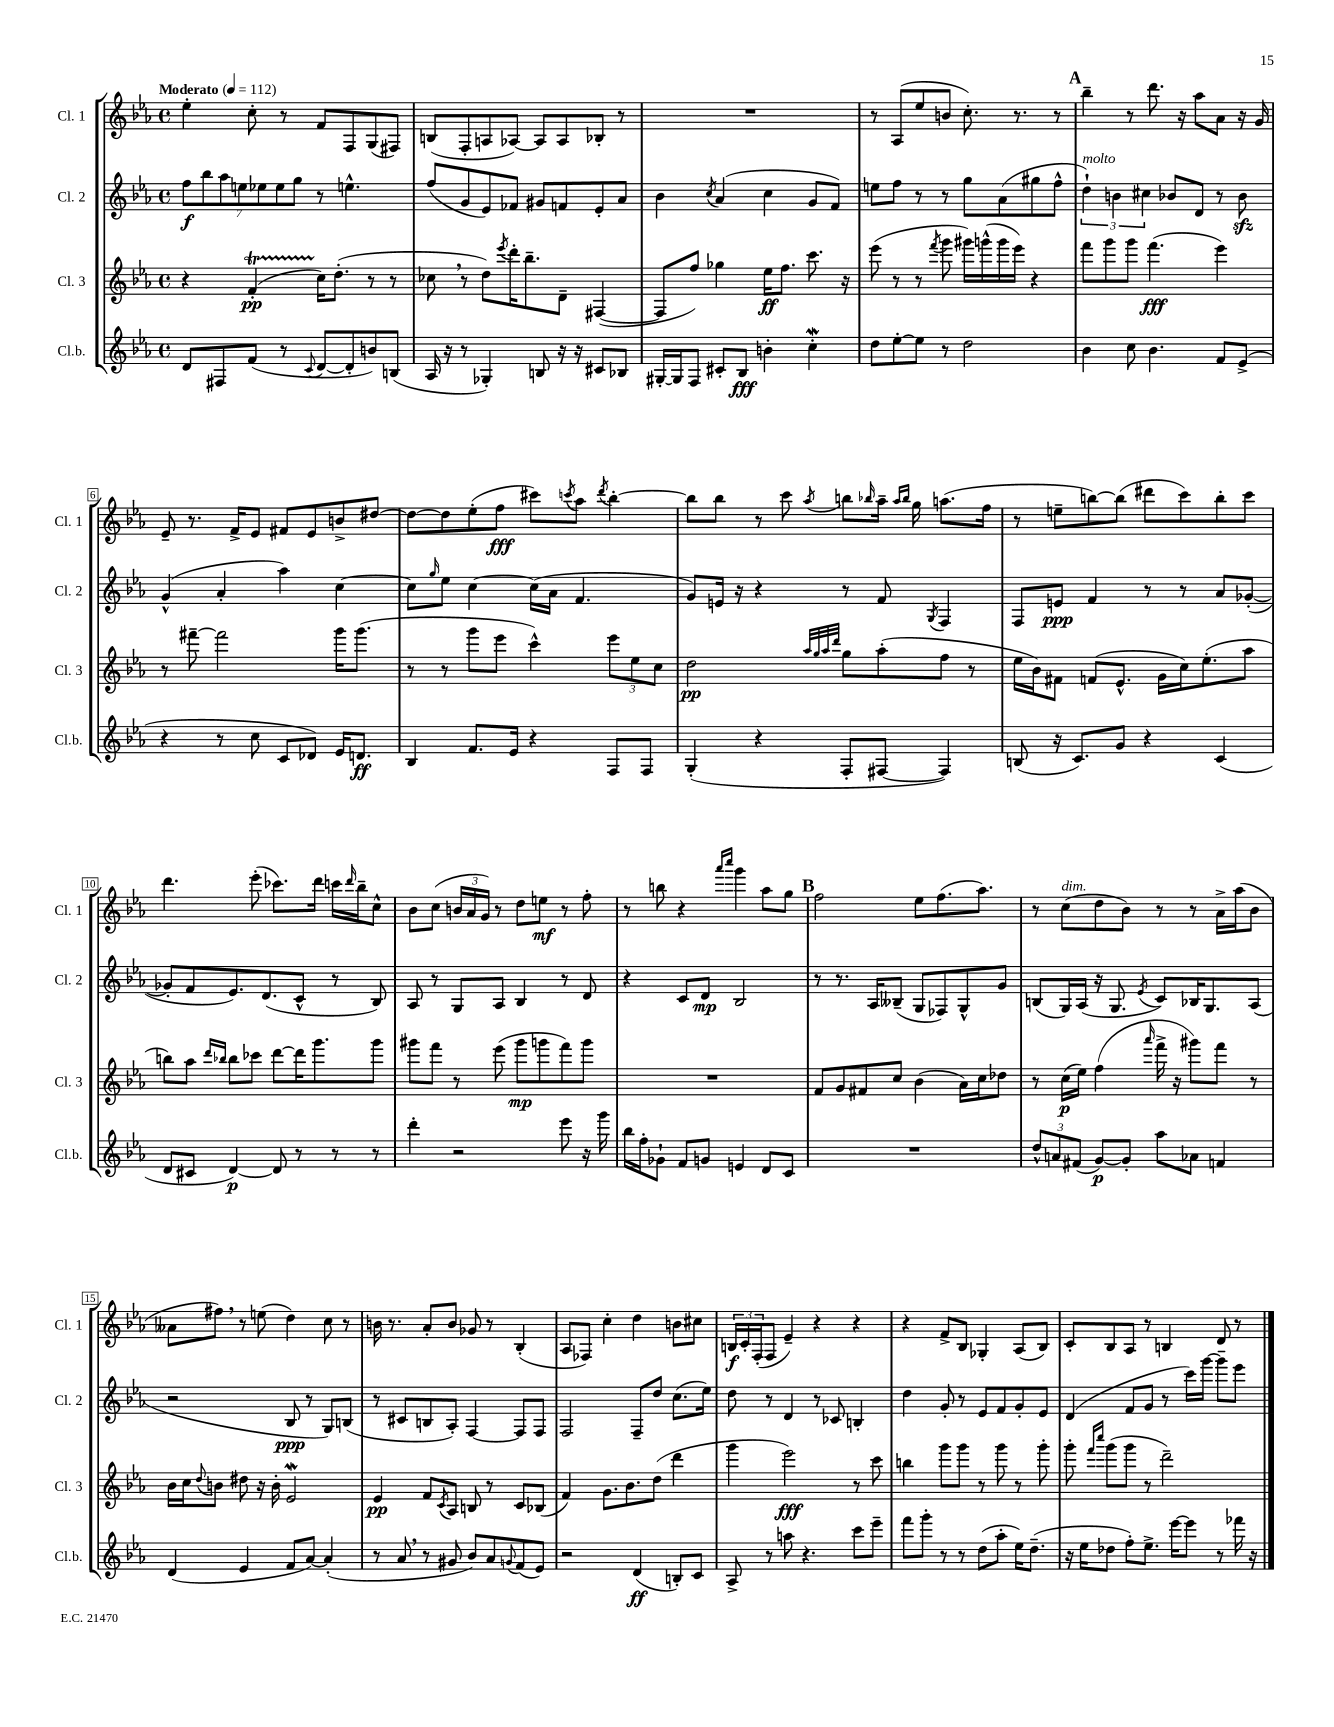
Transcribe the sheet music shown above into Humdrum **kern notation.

**kern	**kern	**kern	**kern
*staff4	*staff3	*staff2	*staff1
*clefG2	*clefG2	*clefG2	*clefG2
*k[b-e-a-]	*k[b-e-a-]	*k[b-e-a-]	*k[b-e-a-]
*M4/4	*M4/4	*M4/4	*M4/4
*met(c)	*met(c)	*met(c)	*met(c)
*MM112	*MM112	*MM112	*MM112
8d/L	4r	14ff\L	4ee-'\
.	.	14bb-\	.
8F#/	.	.	.
.	.	14aa-\	.
.	.	14ee\	.
(8f/J	(4f'/	.	8cc'\
.	.	14ee-\	.
.	.	14ee-\	.
8r	.	.	8r
.	.	14gg\J	.
8qqc/	.	.	.
[8d/L	16cc\LK)	8r	8f/L
.	(8.dd'\J	.	.
8d'/]	.	4.ee^^\	8F/
8b/)	8r	.	(8G/
(8B/J	8r	.	8F#/J)
=	=	=	=
16A-/	8cc-\	(8ff/L	(8B/L
16r	.	.	.
8r	8r	8g/	8F'/
4G-'/)	8dd\L)	8e-/)	8A/
.	8qeee-/	.	.
.	16ddd'\K	8f-/J	[8A-/J)
.	8.bb-~\	.	.
8B/	.	8g#/L	8A-/]L
16r	8d~\J	8f/	8A-/
16r	.	.	.
8c#/L	([4F#/	8e-'/	8B-'/J
8B-/J	.	8a-/J	8r
=	=	=	=
[16G#'/LL	8F#/]L	4b-\	1r
16G#/]J	.	.	.
8F/J	8ff/J)	.	.
.	.	8qcc/	.
8c#'/L	4gg-\	(4a-/	.
8B-/J	.	.	.
4b'\	16ee-\LK	4cc\	.
.	8.ff\J	.	.
4cc'\	8.ccc\	8g/L	.
.	.	8f/J)	.
.	16r	.	.
=	=	=	=
8dd\L	(8eee-\	8ee\L	8r
[8ee-'\	8r	8ff\J	(8A-/L
8ee-\]J	8r	8r	8ee-/
.	8qfff/	.	.
8r	8ggg\	8r	8b/J
2dd\	16ggg#\LL)	8gg\L	8.cc'\)
.	(16ggg^^\	.	.
.	16ggg\	(8a-\	.
.	16eee-\JJ)	.	8.r
.	4r	8gg#\	.
.	.	8ff^^\J	8r
=	=	=	=
4b-\	8fff\L	6dd`\)	4bb-~\
.	8ggg\	.	.
.	.	6b\	.
8cc\	8ggg\J	.	8r
.	.	6cc#\	.
4.b-\	(4.fff\	.	8.ddd\
.	.	8b-/L	.
.	.	.	16r
.	.	8d/J	8aa-\L
8f/L	4eee-\)	8r	8a-\J
(8e-^/J	.	8b-\	16r
.	.	.	16g/
=	=	=	=
4r	8r	(4g^^/	8e-~/
.	[8fff#~\	.	8.r
8r	2fff#\]	4a-'/	.
.	.	.	16f^/LK
8cc\	.	.	8e-/J
8c/L	.	4aa-\)	8f#/L
8d-/J)	.	.	8e-/
16e-/LK	16ggg\LK	[4cc\	8b^/
8.d/J	(8.ggg\J	.	.
.	.	.	[8dd#/J
=	=	=	=
4B-/	8r	8cc\]L	8dd#\_L
.	.	16qqgg/	.
.	8r	8ee-\J	8dd#\]
8.f/L	8ggg\L	[4cc\	(8ee-'\
.	8eee-\J	.	8ff\J
16e-/Jk	.	.	.
4r	4ccc^^\)	(16cc\]LL	8ccc#\L)
.	.	16a-\JJ	.
.	.	.	8qccc/
.	.	4.f/	8aa-\J
.	.	.	8qddd/
8F/L	12eee-\L	.	[4bb-'\
.	12ee-\	.	.
8F/J	.	.	.
.	12cc\J	.	.
=	=	=	=
(4G'/	2dd\	8g/L)	8bb-\]L
.	.	16e/Jk	8bb-\J
.	.	16r	.
4r	.	4r	8r
.	.	.	8ccc\
.	32qqaa-/LLL	.	.
.	32qqgg/	.	.
.	32qqaa-/	.	.
.	32qqddd/JJJ	.	8qaa-/
8F'/L	8gg\L	8r	8bb\L
.	.	.	16qqbb-/
[8F#/J	(8aa-'\	8f/	16aa-~\Jk
.	.	.	16qqaa-/LL
.	.	.	16qqbb-/JJ
.	.	.	16gg\
.	.	8qG/	.
4F#/])	8ff\J	4F/	(8.aa\L
.	8r	.	.
.	.	.	16ff\Jk
=	=	=	=
(8B/	16ee-\LL	8F/L	8r
.	16b-\J)	.	.
16r	8f#\J	8e/J	8ee~\L
8.c/L)	.	.	.
.	(8f/L	4f/	[8bb\)
8g/J	8.e-^^/J	.	(8bb\]J
4r	.	8r	8ddd#\L
.	16g\LL	.	.
.	16cc\J)	8r	8ccc\)
.	(8.ee-'\	.	.
(4c/	.	8a-/L	8bb'\
.	8aa-\J	([8g-'/J	8ccc\J
=	=	=	=
8d/L	8bb\L)	8g-'/]L	4.ddd\
8c#/J	8aa-\J	8f/	.
.	16qqddd/LL	.	.
.	16qqbb-/JJ	.	.
[4d/)	8bb-\L	8.e-/)	.
.	8ccc-\J	.	(8eee-'\
.	.	(8.d/	.
8d/]	[8ddd\L	.	8.ccc-\L)
8r	16ddd\]K	8c^^/J	.
.	8.ggg\	.	16ddd\Jk
8r	.	8r	16ccc\LL
.	.	.	16qqddd/
.	.	.	16bb-~\J
8r	8ggg\J	8B-/)	8cc^^\J
=	=	=	=
4ddd'\	8ggg#\L	8A-/	8b-\L
.	8fff\J	8r	(8cc\J
2r	8r	8G/L	24b/LL
.	.	.	24a-/
.	.	.	24g/JJ)
.	(8eee-\	8A-/J	8r
.	8ggg#\L	4B-/	8dd\L
.	8ggg\	.	8ee\J
8eee-\	8fff\)	8r	8r
16r	8ggg\J	8d/	8ff'\
16ggg\	.	.	.
=	=	=	=
16bb-\LL	1r	4r	8r
16ff'\J	.	.	.
8g-`\J	.	.	8bb\
8f/L	.	8c/L	4r
8g/J	.	8d/J	.
.	.	.	16qqaaa-/LL
.	.	.	16qqcccc/JJ
4e/	.	2B-/	4ggg\
8d/L	.	.	8aa-\L
8c/J	.	.	8gg\J
=	=	=	=
1r	8f/L	8r	2ff\
.	8g/	8.r	.
.	8f#/	.	.
.	.	16A-/LK	.
.	8cc/J	(8B--~/J	.
.	(4b-\	8G/L	8ee-\L
.	.	8F-/)	(8.ff\
.	16a-\LL)	8G^^/	.
.	16cc\J	.	8.aa-\J)
.	8dd-\J	8g/J	.
=	=	=	=
12dd^^/L	8r	(8B/L	8r
12a/	.	.	.
.	(16cc\LL	16G/L)	(8cc\L
(12f#/J	.	.	.
.	16ee-\JJ)	(16A-/JJ	.
[8g/L)	(4ff\	16r	8dd\
.	.	8.G/	.
8g'/]J	.	.	8b-\J)
.	16qqaaa-/	8qe-/	.
8aa-\L	16fff^\	8c/L)	8r
.	16r	.	.
8a-\J	8ggg#\L)	16B-/K	8r
.	.	8.G/	.
4f/	8fff\J	.	16a-^\LL
.	.	.	(16aa-\J
.	8r	(8A-/J	8b-\J
=	=	=	=
(4d/	16b-\LL	2r	8a--\L
.	16cc\J	.	.
.	8qqdd/	.	.
.	8b\J	.	8ff#\J)
4e-/	8dd#\	.	8r
.	16r	.	(8ee\
.	16b'\	.	.
8f/L	2e-/	8B-/	4dd\)
[8a-/J)	.	8r	.
(4a-'/]	.	8G/L)	8cc\
.	.	(8B/J	8r
=	=	=	=
8r	4e-/	8r	16b\
.	.	.	8.r
8a-/	.	8c#/L	.
8r	8f/L	8B/	8a-'/L
.	8qc/	.	.
8g#/	8A-/J	8A-'/J)	8b/J
8b-/L)	8B/	[4F/	8g-/
8a-/	8r	.	8r
8qqg/	.	.	.
(8f/	8c/L	8F/]L	(4B-'/
8e-/J)	(8B-/J	8F/J	.
=	=	=	=
2r	4f/)	2F/	8A-/L
.	.	.	8F-/J)
.	8.g\L	.	4cc'\
.	8.b-\	.	.
(4d/	.	8F~/L	4dd\
.	(8dd\J	8dd/J	.
8B'/L)	4ddd\	(8.cc\L	8b\L
8c/J	.	.	8cc#\J
.	.	16ee-\Jk)	.
=	=	=	=
8A-^/	4ggg\	8dd\	24B/LL
.	.	.	24c'/
.	.	.	(24F'/J
8r	.	8r	8F/J
8aa\	2eee-\)	4d/	4e-~/)
4.r	.	.	.
.	.	8r	4r
.	.	8c-/	.
8ccc\L	8r	4B'/	4r
8eee-~\J	8ccc\	.	.
=	=	=	=
8fff\L	4bb\	4dd\	4r
8ggg'\J	.	.	.
8r	8ggg\L	8g'/	8f^/L
8r	8ggg\J	8r	8B-/J
(8dd\L	8r	8e-/L	4G-'/
8aa-'\J	8ggg\	8f/	.
16ee-\LK)	8r	8g'/	(8A-/L
(8.dd~\J	.	.	.
.	8ggg'\	8e-/J	8B-/J)
=	=	=	=
16r	8ggg'\	(4d/	8c'/L
16ee-\LK	.	.	.
.	16qqfff/LL	.	.
.	16qqcccc/JJ	.	.
8dd-\J	(8ggg\L	.	8B-/
8ff'\L)	8ggg\J	8f/L	8A-/J
8.ee-^\J	8r	8g/J	8r
.	2ddd~\)	8r	4B/
[16eee-\LK	.	.	.
8eee-\]J	.	16ccc\LL)	.
.	.	[16ggg\JJ	.
8r	.	8ggg~\]L	8d/
16fff-\	.	8eee-\J	8r
16r	.	.	.
==	==	==	==
*-	*-	*-	*-
